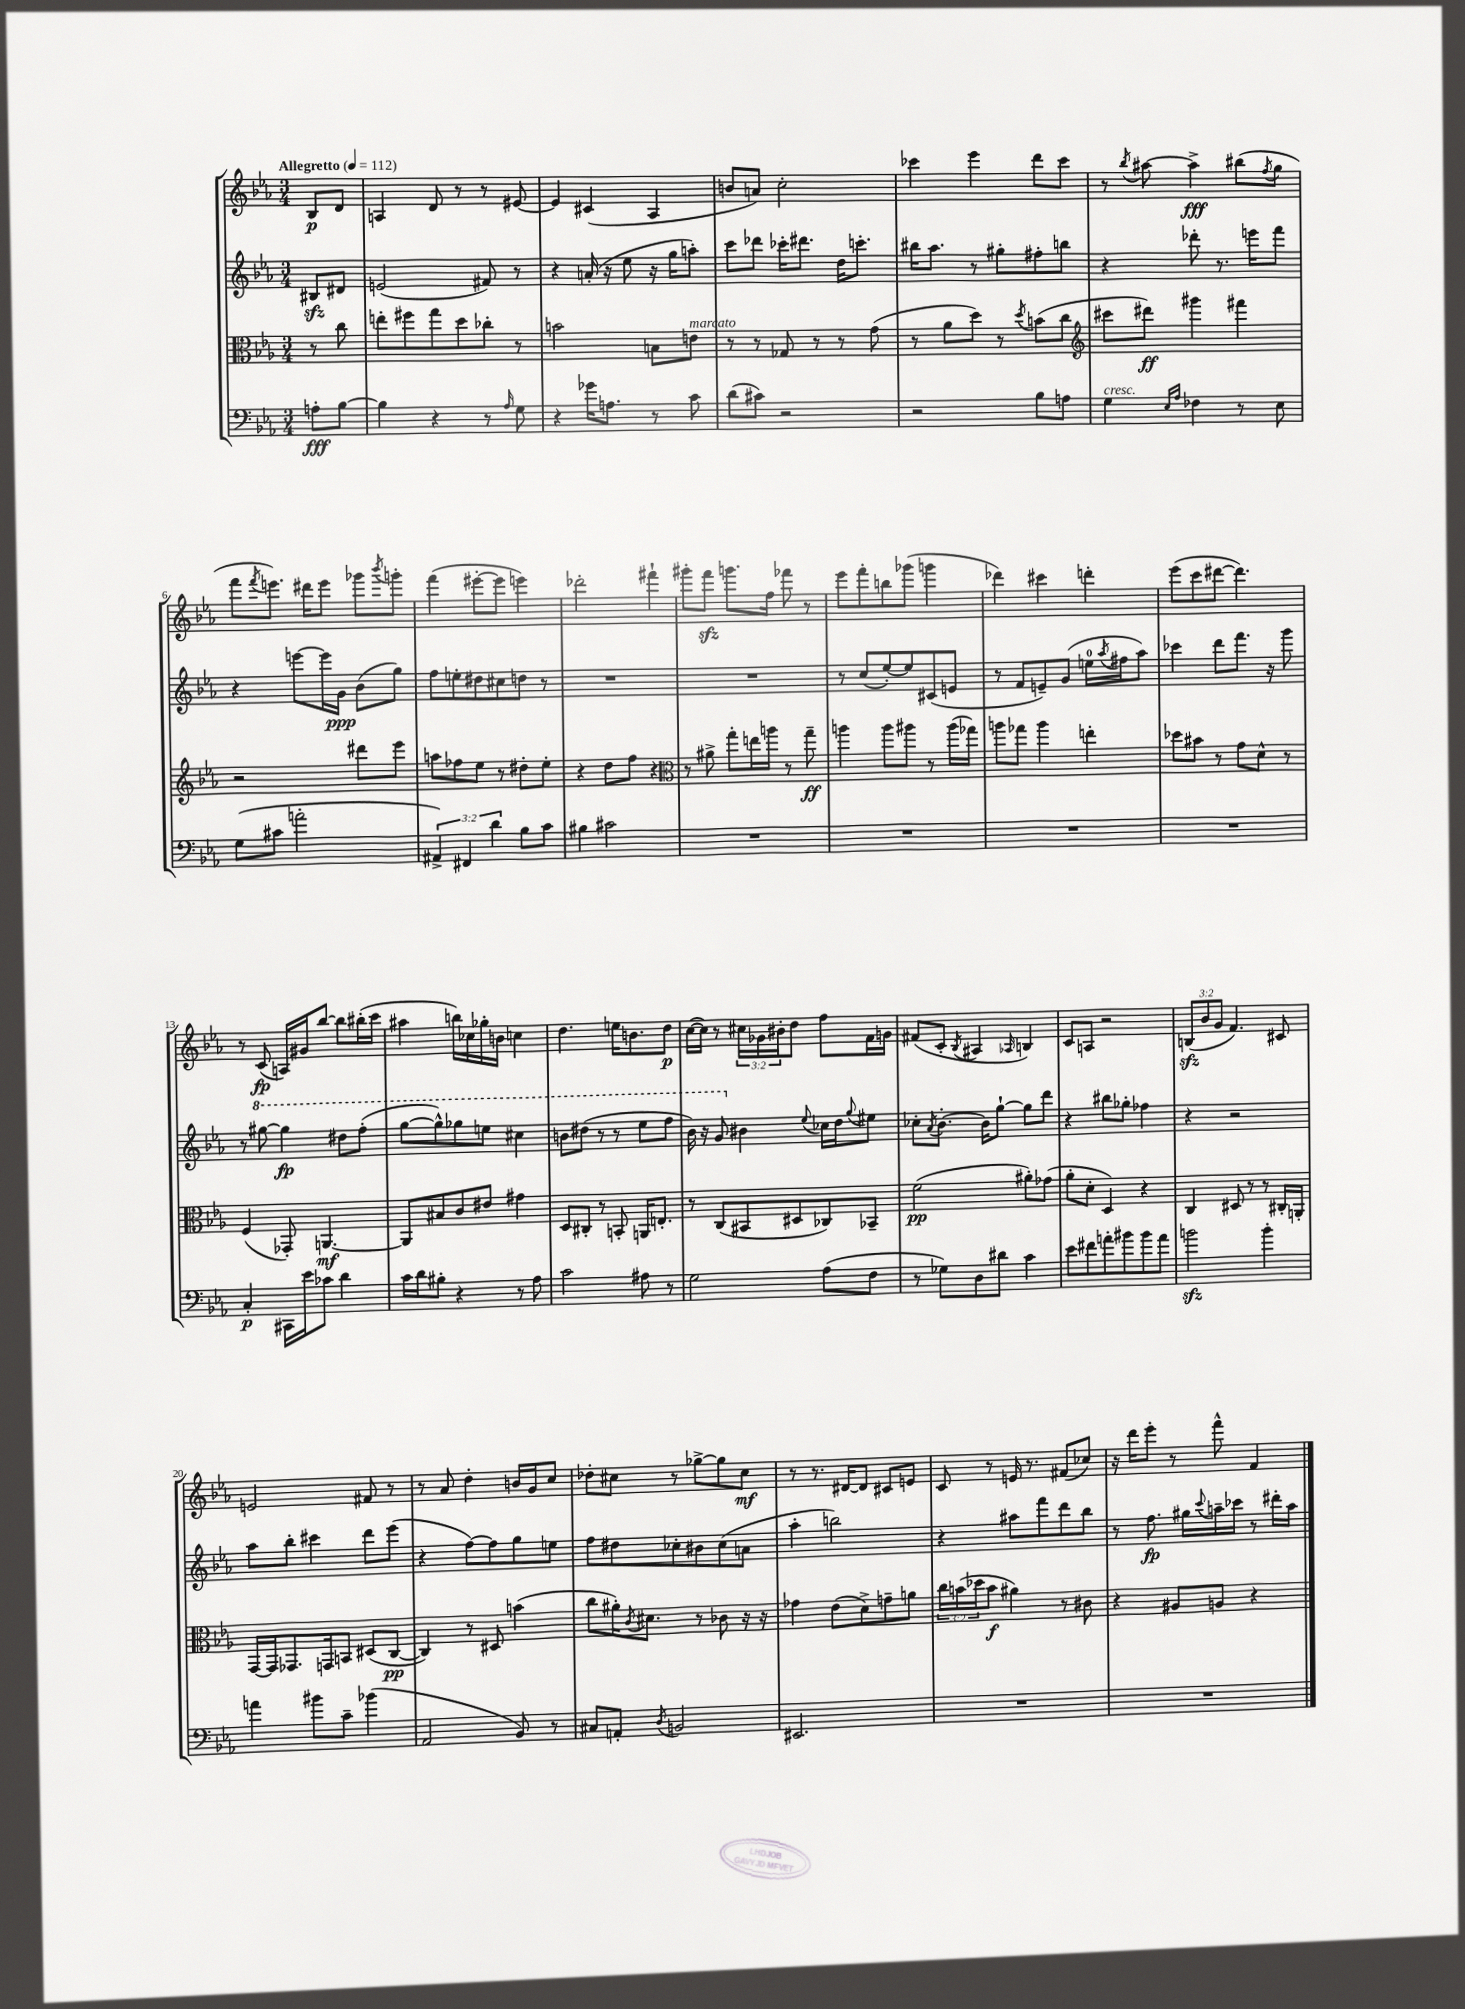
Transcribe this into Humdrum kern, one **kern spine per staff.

**kern	**dynam	**kern	**dynam	**kern	**dynam	**kern	**dynam
*part4	*part4	*part3	*part3	*part2	*part2	*part1	*part1
*staff4	*staff4	*staff3	*staff3	*staff2	*staff2	*staff1	*staff1
*clefF4	*	*clefC3	*	*clefG2	*	*clefG2	*
*k[b-e-a-]	*	*k[b-e-a-]	*	*k[b-e-a-]	*	*k[b-e-a-]	*
*M3/4	*	*M3/4	*	*M3/4	*	*M3/4	*
*MM112	*	*MM112	*	*MM112	*	*MM112	*
=	=	=	=	=	=	=	=
!	!	!	!	!	!	!LO:TX:a:B:t=Allegretto	!
8An'\L	fff	8r	.	8B#Xzz/L	.	8B-/L	p
[8B-\J	.	8cc\	.	8d#X/J	.	8d/J	.
=1	=1	=1	=1	=1	=1	=1	=1
4B-\]	.	8een'\L	.	(2en/	.	4An/	.
.	.	8ff#X\	.	.	.	.	.
4r	.	8gg\	.	.	.	8d/	.
.	.	8dd\	.	.	.	8r	.
8r	.	8cc-X'\J	.	8f#X/)	.	8r	.
16qqA-/	.	.	.	.	.	.	.
8G\	.	8r	.	8r	.	[8e#X/	.
=2	=2	=2	=2	=2	=2	=2	=2
4r	.	2bn\	.	4r	.	4e#/]	.
16g-X\KL	.	.	.	(16an'/	.	(4c#X/	.
8.An\J	.	.	.	16r	.	.	.
.	.	.	.	8ee-\	.	.	.
8r	.	8Bn\L	.	16r	.	4A-/	.
.	.	.	.	16gg\KL	.	.	.
!	!	!LO:TX:a:i:t=marcato	!	!	!	!	!
8c\	.	8en\J	.	8aan'\J)	.	.	.
=3	=3	=3	=3	=3	=3	=3	=3
(8d\L	.	8r	.	8ccc\L	.	8bn/L	.
8c#X\J)	.	8r	.	8ddd-X\J	.	8an/J)	.
2r	.	8G-X/	.	16ccc-X'\KL	.	2cc'\	.
.	.	.	.	8.ddd#X\J	.	.	.
.	.	8r	.	.	.	.	.
.	.	8r	.	16dd\KL	.	.	.
.	.	.	.	8.cccn'\J	.	.	.
.	.	(8g\	.	.	.	.	.
=4	=4	=4	=4	=4	=4	=4	=4
2r	.	8r	.	16bb#X\KL	.	4ccc-X\	.
.	.	.	.	8.aa-\J	.	.	.
.	.	8a-\L	.	.	.	.	.
.	.	8dd\J)	.	8r	.	4eee-\	.
.	.	8r	.	8gg#X'\L	.	.	.
.	.	8qdd/	.	.	.	.	.
8B-\L	.	(8bn\L	.	8ff#X'\	.	8ddd\L	.
8An\J	.	8cc\J	.	8bbn\J	.	8ccc-\J	.
=5	=5	=5	=5	=5	=5	=5	=5
*	*	*clefG2	*	*	*	*	*
!LO:TX:a:i:t=cresc.	!	!	!	!	!	!	!
4G\	.	8ccc#X\L	.	4r	.	8r	.
.	.	.	.	.	.	8qbb-/	.
.	.	8ddd#X\J)	ff	.	.	[8aa#X\	.
16qqE-/LL	.	.	.	.	.	.	.
16qqA-/JJ	.	.	.	.	.	.	.
4F-X\	.	4ggg#X\	.	8ddd-X'\	.	4aa#^\]	fff
.	.	.	.	8.r	.	.	.
8r	.	4fff#X\	.	.	.	(8bb#X\L	.
.	.	.	.	16eeen\KL	.	.	.
.	.	.	.	.	.	8qff/	.
8E-\	.	.	.	8fff\J	.	8gg\J	.
!!LO:LB:g=z
=6	=6	=6	=6	=6	=6	=6	=6
(8G\L	.	2r	.	4r	.	8fff\L	.
.	.	.	.	.	.	8qfff/	.
8c#X\J	.	.	.	.	.	8.eeen\J)	.
2an'\	.	.	.	[8eeen\L	.	.	.
.	.	.	.	.	.	16ddd#X\KL	.
.	.	.	.	16eee\L]	.	8eee\J	.
.	.	.	.	16g\JJ	ppp	.	.
.	.	8ddd#X\L	.	(8b-\L	.	8ggg-X\L	.
.	.	.	.	.	.	8qbbb-/	.
.	.	8eee-\J	.	8gg\J)	.	8gggn'\J	.
=7	=7	=7	=7	=7	=7	=7	=7
6AA#X^/)	.	8aan\L	.	8ff\L	.	(4fff\	.
.	.	8ff-X\	.	8een'\	.	.	.
6FF#X/	.	.	.	.	.	.	.
.	.	8ee-\J	.	8dd#X\	.	[8eee#X'\L	.
6d\	.	.	.	.	.	.	.
.	.	8r	.	8cc#X\	.	8eee#\J]	.
8B-\L	.	8dd#X'\L	.	8ddn\J	.	4eeen\)	.
8c\J	.	8ee-'\J	.	8r	.	.	.
=8	=8	=8	=8	=8	=8	=8	=8
4B#X\	.	4r	.	2.r	.	2ddd-X'\	.
2c#X\	.	8dd\L	.	.	.	.	.
.	.	8ff\J	.	.	.	.	.
.	.	4r	.	.	.	4fff#X`\	.
=9	=9	=9	=9	=9	=9	=9	=9
*	*	*clefC3	*	*	*	*	*
2.r	.	8r	.	2.r	.	8ggg#X'\L	.
.	.	8a#X^\	.	.	.	8fffzz\J	.
.	.	8gg'\L	.	.	.	8.gggn\L	.
.	.	16een\L	.	.	.	.	.
.	.	16aan\JJ	.	.	.	16ff\Jk	.
.	.	8r	.	.	.	8fff-X\	.
.	.	8gg~\	ff	.	.	8r	.
=10	=10	=10	=10	=10	=10	=10	=10
2.r	.	4aan\	.	8r	.	8eee-\L	.
.	.	.	.	(8cc/L	.	8fff'\	.
.	.	8aa\L	.	[8ee-'/)	.	8bbn\	.
.	.	8aa#X\J	.	8ee-/]	.	(8ggg-X\J	.
.	.	8r	.	(8c#X/	.	4gggn\	.
.	.	(16aa#\LL	.	8en/J	.	.	.
.	.	16gg-X\JJ)	.	.	.	.	.
=11	=11	=11	=11	=11	=11	=11	=11
2.r	.	8aan\L	.	8r	.	4ddd-X\)	.
.	.	8gg-X\J	.	8f/L	.	.	.
.	.	4aa\	.	8en~/)	.	4ccc#X\	.
.	.	.	.	(8g/J	.	.	.
.	.	4een'\	.	16een\LL	.	4dddn'\	.
.	.	.	.	8qaa-/	.	.	.
.	.	.	.	16ff#X\J	.	.	.
.	.	.	.	8aa-\J)	.	.	.
=12	=12	=12	=12	=12	=12	=12	=12
2.r	.	8dd-X\L	.	4ccc-X\	.	(8eee-\L	.
.	.	8b#X\J	.	.	.	8ccc\	.
.	.	8r	.	8ddd\L	.	[8ddd#X\J	.
.	.	8g\L	.	8.fff\J	.	4.ddd#\])	.
.	.	8d^^\J	.	.	.	.	.
.	.	.	.	16r	.	.	.
.	.	8r	.	8ggg\	.	.	.
!!LO:LB:g=z
=13	=13	=13	=13	=13	=13	=13	=13
4C'/	p	(4F/	.	8r	.	8r	.
*	*	*	*	*8va	*	*	*
.	.	.	.	[8ggg#X\	.	(8c/	fp
16CC#X\LL	.	8GG-X'/)	.	4ggg#\]	fp	16An/LL)	.
16e-\J	.	.	.	.	.	16g#X/J	.
8c-X\J	.	[4.AAn/	mf	.	.	[8bb-/J	.
4d\	.	.	.	8ddd#X\L	.	8bb-\L]	.
.	.	.	.	(8fff'\J	.	(16bb#X'\L	.
.	.	.	.	.	.	16ccc\JJ	.
=14	=14	=14	=14	=14	=14	=14	=14
16c\LL	.	8AA/L]	.	[8ggg\L	.	4aa#X\	.
16d\J	.	.	.	.	.	.	.
8B#X'\J	.	8B#X/	.	8ggg^^\])	.	.	.
4r	.	8c/	.	8ggg-X\	.	16bbn\LL)	.
.	.	.	.	.	.	16cc-X\	.
.	.	8e#X/J	.	8eeen\J	.	16gg-X'\	.
.	.	.	.	.	.	16bn\JJ	.
8r	.	4g#X\	.	4ccc#X\	.	4ccn\	.
8A-\	.	.	.	.	.	.	.
=15	=15	=15	=15	=15	=15	=15	=15
2c\	.	8D/L	.	8bbn\L	.	4.dd\	.
.	.	8C#X'/J	.	(8ddd#X\J	.	.	.
.	.	8r	.	8r	.	.	.
.	.	8BBn'/	.	8r	.	16een\KL	.
.	.	.	.	.	.	8.bn\	.
8A#X\	.	16AAn/KL	.	8eee-\L	.	.	.
.	.	8.En'/J	.	.	.	.	.
8r	.	.	.	8fff\J	.	8dd\J	p
=16	=16	=16	=16	=16	=16	=16	=16
2G\	.	8r	.	16bb-\)	.	([16cc\LL	.
.	.	.	.	16r	.	16cc\JJ])	.
.	.	(8C/L	.	8gg/	.	8r	.
*	*	*	*	*X8va	*	*	*
.	.	8BB#X/	.	4b#X\	.	24cc#X\LL	.
.	.	.	.	.	.	24g-X\	.
.	.	.	.	.	.	24b#X'\J	.
.	.	8D#X/	.	.	.	8dd\J	.
.	.	.	.	8qqee-/	.	.	.
(8A-\L	.	8C-X/)	.	16cc-X\LL	.	8ff\L	.
.	.	.	.	16dd\J	.	.	.
.	.	.	.	8qqgg/	.	.	.
8F\J	.	8BB-X~/J	.	8ee#X\J	.	16f\L	.
.	.	.	.	.	.	16gn\JJ	.
=17	=17	=17	=17	=17	=17	=17	=17
8r	.	(2f\	pp	8cc-X'\L	.	(8f#X/L	.
.	.	.	.	8qa-/	.	.	.
8G-X\L)	.	.	.	[8.b-'\J	.	8c'/J	.
.	.	.	.	.	.	8qB-/	.
8D\	.	.	.	.	.	4A#X/	.
.	.	.	.	16b-\KL]	.	.	.
8d#X\J	.	.	.	[8gg`\J	.	.	.
.	.	.	.	.	.	16qqA-X/	.
4c\	.	8a#X'\L)	.	8gg\L]	.	4Bn/)	.
.	.	(8g-X\J	.	8ddd\J	.	.	.
=18	=18	=18	=18	=18	=18	=18	=18
8e-\L	.	8a-'\L	.	4r	.	8c/L	.
8f#X\	.	8d'\J	.	.	.	8An/J	.
8an'\	.	4D/)	.	8bb#X\L	.	2r	.
8b#X\	.	.	.	8gg-X'\J	.	.	.
8b#\	.	4r	.	4ff-X\	.	.	.
8a\J	.	.	.	.	.	.	.
=19	=19	=19	=19	=19	=19	=19	=19
2bnzz\	.	4C/	.	4r	.	(12Bnzz/L	.
.	.	.	.	.	.	12b-/	.
.	.	.	.	.	.	12g/J	.
.	.	8D#X/	.	2r	.	4.f/)	.
.	.	8r	.	.	.	.	.
4b'\	.	8r	.	.	.	.	.
.	.	16C#X'/LL	.	.	.	8c#X/	.
.	.	16AAn'/JJ	.	.	.	.	.
!!LO:LB:g=z
=20	=20	=20	=20	=20	=20	=20	=20
4an\	.	[16GG/LL	.	8aa-\L	.	2en/	.
.	.	16GG/J]	.	.	.	.	.
.	.	8.GG-X/	.	8bb-'\J	.	.	.
8b#X\L	.	.	.	4ccc#X\	.	.	.
.	.	16GGn/k	.	.	.	.	.
8c~\J	.	8BBn/J	.	.	.	.	.
(4b-X\	.	(8D#X/L	.	8ddd\L	.	8f#X/	.
.	.	[8C/J	pp	(8eee-\J	.	8r	.
=21	=21	=21	=21	=21	=21	=21	=21
2AA-/	.	4C/])	.	4r	.	8r	.
.	.	.	.	.	.	8a-/	.
.	.	8r	.	[8ff\L)	.	4dd'\	.
.	.	8D#X/	.	8ff\]	.	.	.
8BB-/)	.	(4bn\	.	8gg\	.	16bn/LL	.
.	.	.	.	.	.	16g/J	.
8r	.	.	.	8een\J	.	8cc/J	.
=22	=22	=22	=22	=22	=22	=22	=22
8C#X/L	.	8cc\L	.	8ff\L	.	8dd-X'\L	.
8AAn'/J	.	16a#X'\K)	.	8dd#X\	.	8cc#X\J	.
.	.	8qc/	.	.	.	.	.
.	.	8.d#X\J	.	.	.	.	.
8qD/	.	.	.	.	.	.	.
2BBn/	.	.	.	8cc-X'\	.	8r	.
.	.	8r	.	8b#X\	.	[8gg-X^\L	.
.	.	8c-X\	.	(8cc-\	.	8gg-\]	.
.	.	16r	.	8an\J	.	8cc#\J	mf
.	.	16r	.	.	.	.	.
=23	=23	=23	=23	=23	=23	=23	=23
2.EE#X/	.	4g-X\	.	4aa-'\	.	8r	.
.	.	.	.	.	.	8.r	.
.	.	(8e-\L	.	2bbn\)	.	.	.
.	.	.	.	.	.	[16d#X/KL	.
.	.	8d^\)	.	.	.	8d#/J]	.
.	.	8gn~\	.	.	.	8c#X/L	.
.	.	8an\J	.	.	.	8en/J	.
=24	=24	=24	=24	=24	=24	=24	=24
2.r	.	24cc\LL	.	4r	.	8c/	.
.	.	(24bn\	.	.	.	.	.
.	.	24dd-X\J	.	.	.	.	.
.	.	8b\J	f	.	.	8r	.
.	.	4a#X\)	.	8aa#X\L	.	16en/	.
.	.	.	.	.	.	8.r	.
.	.	.	.	8fff\	.	.	.
.	.	8r	.	8ddd\	.	(8f#X/L	.
.	.	8c#X\	.	8bb-\J	.	8cc-X/J)	.
=25	=25	=25	=25	=25	=25	=25	=25
2.r	.	4r	.	8r	.	16r	.
.	.	.	.	.	.	16ddd\KL	.
.	.	.	.	8.ff\	fp	8eee-'\J	.
.	.	8A#X/L	.	.	.	8r	.
.	.	.	.	16gg#X\LL	.	.	.
.	.	.	.	8qqccc/	.	.	.
.	.	8An/J	.	16aan~\	.	8fff^^\	.
.	.	.	.	16ccc-X\JJ	.	.	.
.	.	4r	.	8r	.	4f/	.
.	.	.	.	16ddd#X'\LL	.	.	.
.	.	.	.	16aa\JJ	.	.	.
==	==	==	==	==	==	==	==
*-	*-	*-	*-	*-	*-	*-	*-
